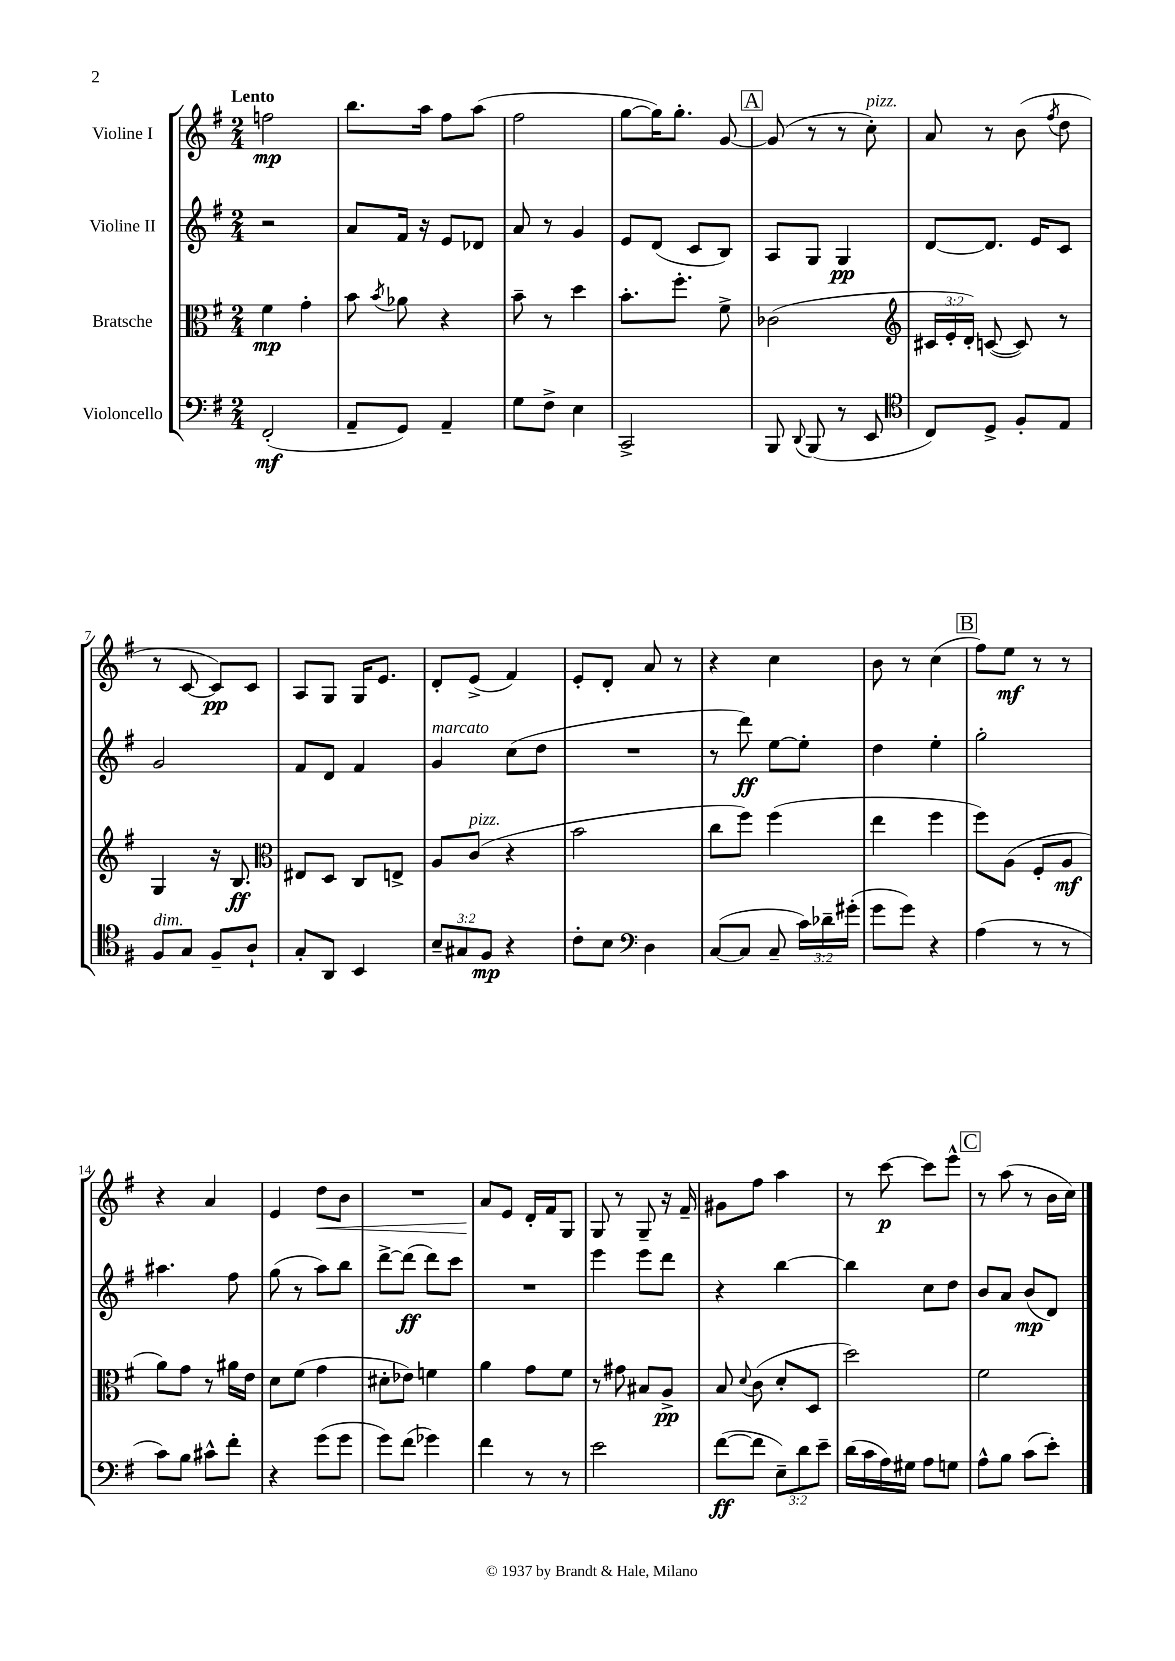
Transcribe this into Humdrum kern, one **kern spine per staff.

**kern	**kern	**kern	**kern
*staff4	*staff3	*staff2	*staff1
*clefF4	*clefC3	*clefG2	*clefG2
*k[f#]	*k[f#]	*k[f#]	*k[f#]
*M2/4	*M2/4	*M2/4	*M2/4
(2FF#'/	4f#\	2r	2ff\
.	4g'\	.	.
=	=	=	=
8AA~/L	8b\	8a/L	8.bb\L
.	8qb/	.	.
8GG/J)	8a-\	16f#/Jk	.
.	.	16r	16aa\Jk
4AA~/	4r	8e/L	8ff#\L
.	.	8d-/J	(8aa\J
=	=	=	=
8G\L	8b~\	8a/	2ff#\
8F#^\J	8r	8r	.
4E\	4dd\	4g/	.
=	=	=	=
2CC^/	8.b'\L	8e/L	[8gg\L
.	.	(8d/J	16gg\]K)
.	8.ff#'\J	.	8.gg'\J
.	.	8c/L	.
.	8f#^\	8B/J)	[8g/
=	=	=	=
8BBB/	(2c-\	8A/L	(8g/]
8qqDD/	.	.	.
(8BBB/	.	8G/J	8r
8r	.	4G/	8r
8EE/	.	.	8cc'\)
=	=	=	=
*clefC4	*clefG2	*	*
8C/L)	24c#/LL	[8d/L	8a/
.	24e'/	.	.
.	24d'/JJ)	.	.
8D^/J	([8c/	8.d/]J	8r
8F#'/L	8c/])	.	(8b\
.	.	16e/LK	.
.	.	.	8qff#/
8E/J	8r	8c/J	8dd\
=	=	=	=
8F#/L	4G/	2g/	8r
8G/J	.	.	[8c/
8F#~/L	16r	.	8c/]L)
.	8.B/	.	.
8A`/J	.	.	8c/J
=	=	=	=
*	*clefC3	*	*
8G'/L	8E#/L	8f#/L	8A/L
8AA/J	8D/J	8d/J	8G/J
4BB/	8C/L	4f#/	16G/LK
.	.	.	8.e/J
.	8E^/J	.	.
=	=	=	=
12B~/L	8A/L	4g/	8d'/L
12G#/	.	.	.
.	(8c/J	.	(8e^/J
12F#/J	.	.	.
4r	4r	(8cc\L	4f#/)
.	.	8dd\J	.
=	=	=	=
8c'\L	2b\	2r	8e'/L
8B\J	.	.	8d'/J
*clefF4	*	*	*
4D\	.	.	8a/
.	.	.	8r
=	=	=	=
([8C/L	8cc\L	8r	4r
8C/]J	8ff#\J)	8ddd\)	.
8C~/	(4ff#\	[8ee\L	4cc\
24c\LL)	.	8ee'\]J	.
24d-~\	.	.	.
(24g#'\JJ	.	.	.
=	=	=	=
8g\L	4ee\	4dd\	8b\
8g\J)	.	.	8r
4r	4ff#\	4ee'\	(4cc\
=	=	=	=
(4A\	8ff#\L)	2gg'\	8ff#\L)
.	(8A\J	.	8ee\J
8r	8F#'/L	.	8r
8r	8A/J	.	8r
=	=	=	=
8c\L)	8a\L)	4.aa#\	4r
8B\J	8g\J	.	.
8c#^^\L	8r	.	4a/
8f#'\J	16a#\LL	8ff#\	.
.	16e\JJ	.	.
=	=	=	=
4r	8d\L	(8gg\	4e/
.	(8f#\J	8r	.
(8g\L	4g\	8aa\L)	8dd\L
8g\J	.	8bb\J	8b\J
=	=	=	=
8g\L)	8d#'\L	[8ddd^\L	2r
(8f#\J	8e-\J)	(8ddd\]J	.
4g-\)	4f\	8ddd\L)	.
.	.	8ccc\J	.
=	=	=	=
4f#\	4a\	2r	8a/L
.	.	.	8e/J
8r	8g\L	.	16d'/LL
.	.	.	16f#/J
8r	8f#\J	.	8G/J
=	=	=	=
2e\	8r	4eee\	8G/
.	8g#\	.	8r
.	8B#/L	8eee\L	8G~/
.	8A^/J	8ddd\J	16r
.	.	.	16f#~/
=	=	=	=
([8f#\L	8B/	4r	8g#\L
.	8qqd/	.	.
8f#\]J	(8c\	.	8ff#\J
12E~\L)	8d'/L	[4bb\	4aa\
12d\	.	.	.
.	8D/J	.	.
12e~\J	.	.	.
=	=	=	=
(16d\LL	2dd\)	4bb\]	8r
16c\	.	.	.
16A\)	.	.	[8ccc\
16G#\JJ	.	.	.
8A\L	.	8cc\L	8ccc\]L
8G\J	.	8dd\J	8eee^^\J
=	=	=	=
8A^^\L	2f#\	8b/L	8r
8B\J	.	8a/J	(8aa\
(8c\L	.	(8b/L	8r
8e'\J)	.	8d/J)	16b\LL
.	.	.	16cc\JJ)
==	==	==	==
*-	*-	*-	*-
